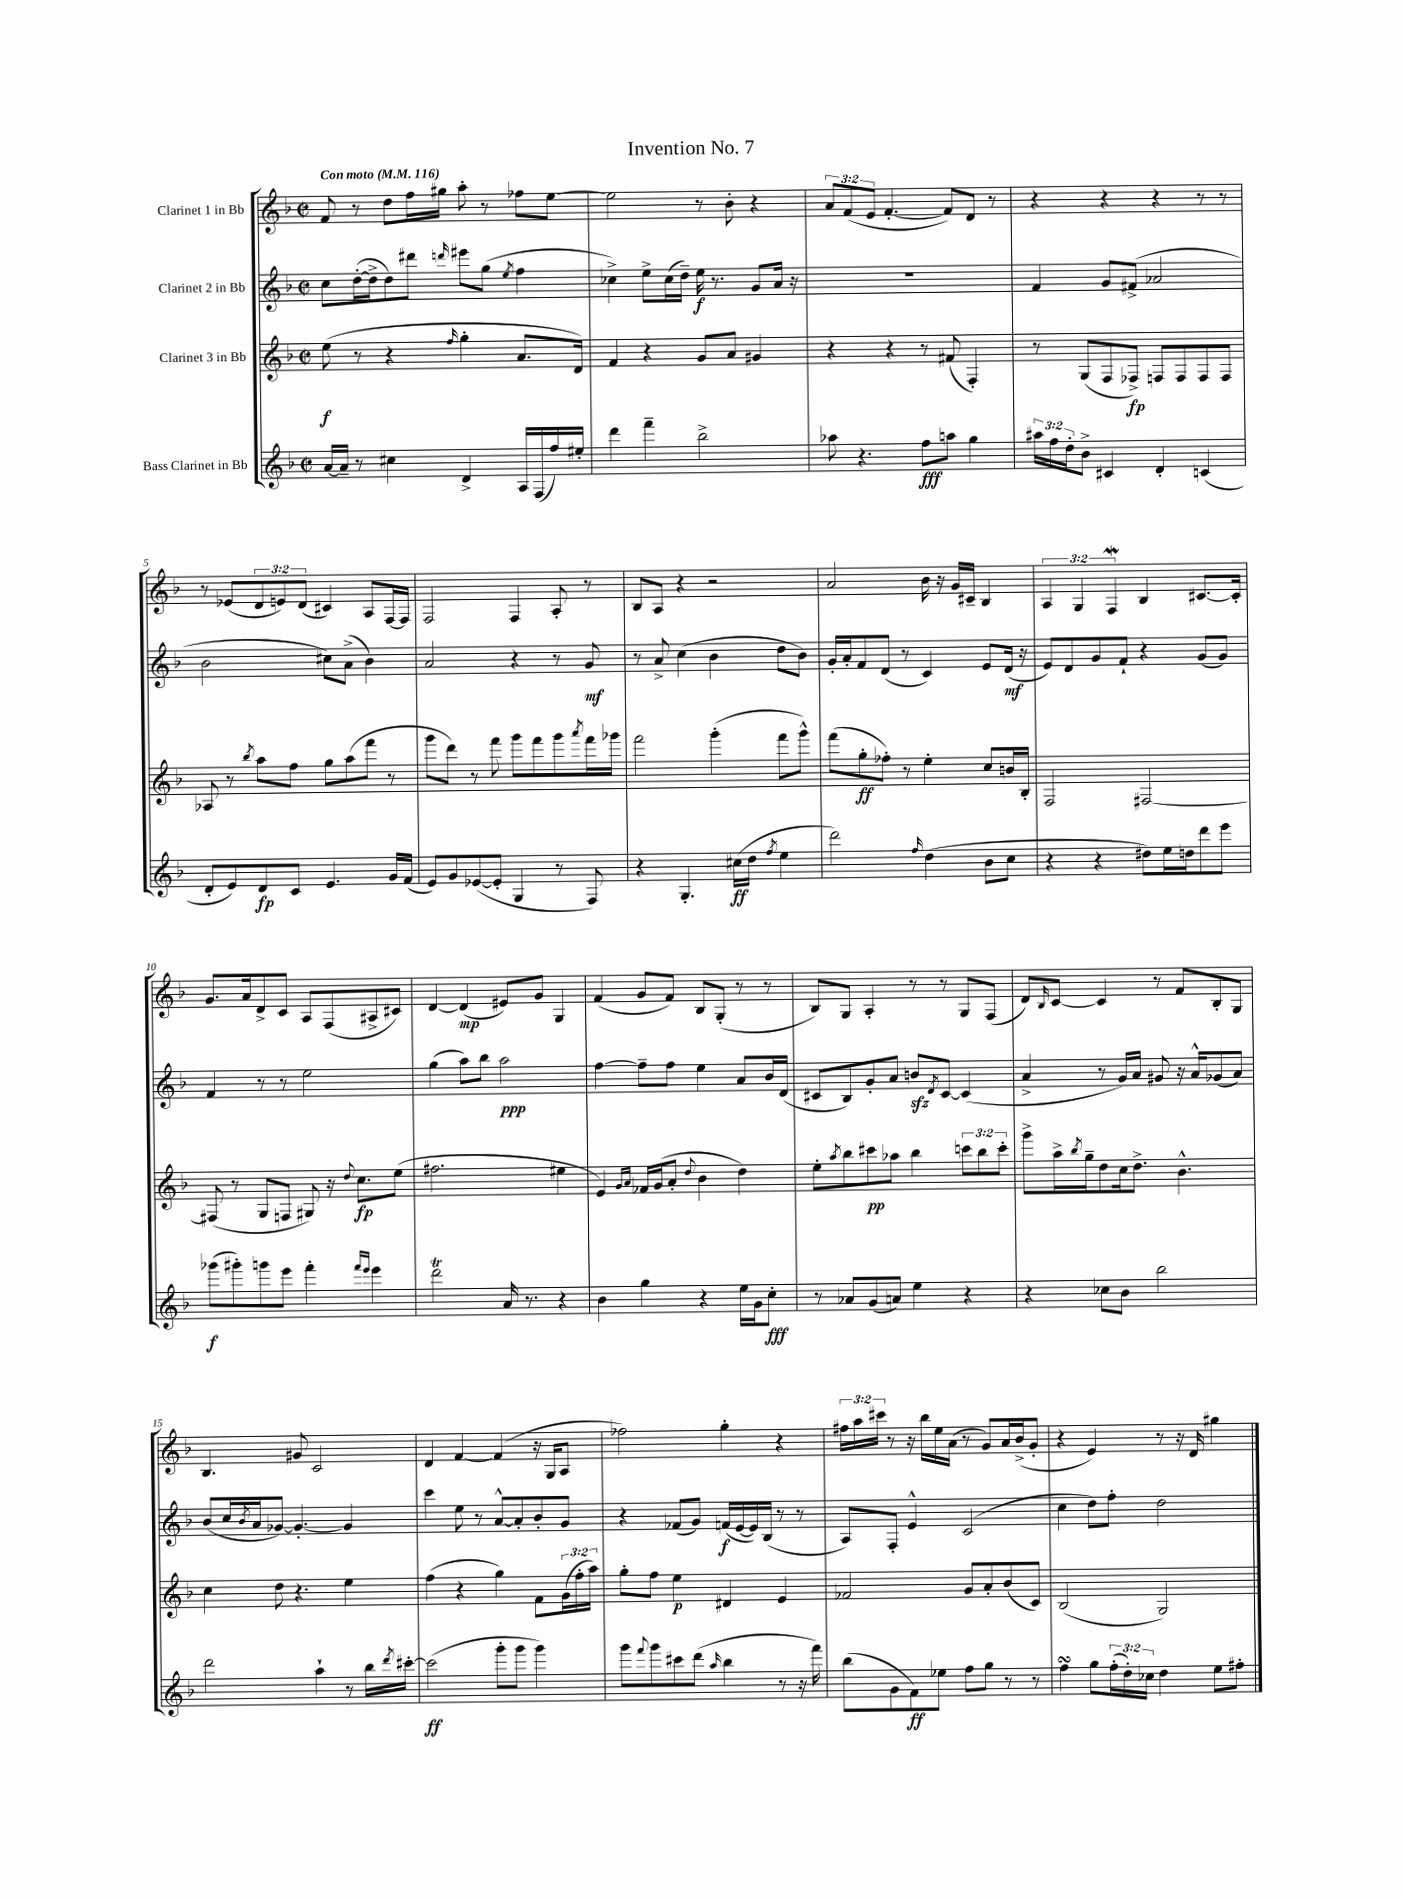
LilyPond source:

\header { title = "Invention No. 7" }
<<
\new StaffGroup <<
\new Staff = "s0" \with { instrumentName = "Clarinet 1 in Bb" } {
    \clef treble \key f \major \defaultTimeSignature \time 2/2 \override Staff.TupletNumber.text = #tuplet-number::calc-fraction-text \tempo "Con moto" 4 = 116
    f'8 r8 d''8 f''16 gis''16 a''8-. r8 fes''8 e''8~ |
    e''2 r8 bes'8-. r4 |
    \tuplet 3/2 { a'8 f'8( e'8 } f'4.~-. f'8) d'8 r8 |
    r4 r4 r4 r8 r8 |
    r8 ees'8( \tuplet 3/2 { d'8 e'8) d'8( } cis'4) a8 f16~ f16 |
    f2 f4 a8-. r8 |
    bes8 a8 r4 r2 |
    a'2 bes'16 r16 g'16 cis'16-- bes4 |
    \tuplet 3/2 { a4 g4 f4\mordent } bes4 cis'8.~ cis'16-. |
    g'8. a'16 d'8-> c'8 a8 f8( ais8-> cis'8) |
    d'4~ d'4\mp( eis'8) g'8 g4 |
    f'4( g'8 f'8) bes8 g8-.( r8 r8 |
    bes8) g8 a4-. r8 r8 g8 f8( |
    d'8) \grace { bes16 } c'8~ c'4 r8 f'8 bes8-. g8 |
    bes4. gis'8 c'2 |
    d'4 f'4~ f'4( r16 g16 a8 |
    fes''2) g''4-. r4 |
    \tuplet 3/2 { fis''16 a''16 cis'''16 } r8 r16 bes''16 e''16 a'16( r8 g'8) a'16 bes'16->( g'8-. |
    r4 e'4) r8 r16 d'16 gis''4 \bar "|." |
}
\new Staff = "s1" \with { instrumentName = "Clarinet 2 in Bb" } {
    \clef treble \key f \major \defaultTimeSignature \time 2/2
    c''8 d''16~-.( d''16-> d''8) dis'''8 \grace { d'''16 } eis'''8 g''8( \acciaccatura { e''8 } f''4 |
    ces''4->) e''8-> ces''16( d''16--) e''16\f r8. g'8 a'16 r16 |
    R1 |
    f'4 g'8 fis'8->( aes'2 |
    bes'2 cis''8) a'8->( bes'4) |
    a'2 r4 r8 g'8\mf |
    r8 a'8-> c''4( bes'4 d''8 bes'8) |
    g'16-. a'16-. f'8 d'8( r8 c'4) e'8 d'16\mf( r16 |
    e'8) d'8 g'8 f'8-! r4 g'8( g'8) |
    f'4 r8 r8 e''2 |
    g''4( a''8) bes''8 a''2\ppp |
    f''4~ f''8-- f''8 e''4 a'8 bes'16 d'16( |
    cis'8 bes8) g'8-. a'8 b'8\sfz \acciaccatura { d'8 } cis'8~ cis'4( |
    a'4-> r8 g'16) a'16 gis'8 r16 a'16-^ ges'8( a'8) |
    bes'8( c''16 \acciaccatura { bes'8 } a'16 ges'8~) ges'4.~-. ges'4 |
    c'''4 e''8 r8 a'8~-^ a'8-. bes'8-. g'8 |
    r4 fes'8( g'8) f'16\f( e'16~ e'16) bes16( r8 r8 |
    a8) f8-. e'4-^ c'2( |
    c''4 d''8) f''8-. d''2 \bar "|." |
}
\new Staff = "s2" \with { instrumentName = "Clarinet 3 in Bb" } {
    \clef treble \key f \major \defaultTimeSignature \time 2/2 \override Staff.TupletNumber.text = #tuplet-number::calc-fraction-text
    e''8\f( r8 r4 \grace { f''16 } g''4-. a'8. d'16) |
    f'4 r4 g'8 a'8 gis'4 |
    r4 r4 r8 fis'8( f4-.) |
    r8 g8( f8 fes8->\fp) f8 f8 f8 f8 |
    aes8 r8 \acciaccatura { bes''8 } a''8 f''8 g''8 a''8( f'''8 r8 |
    g'''8 d'''8) r8 f'''8 g'''8 f'''8 g'''8 \acciaccatura { a'''8 } f'''16 ges'''16 |
    f'''2 g'''4-.( f'''8 g'''8-^) |
    f'''8( g''8-.\ff fes''8-.) r8 e''4-. c''8 b'16 bes16-. |
    f2 fis2~ |
    fis8( r8 g8 f8 gis8) r16 \appoggiatura { d''8 } c''8.\fp e''8( |
    fis''2. eis''4 |
    e'4) \grace { g'16 a'16 } fes'16 g'16( a'8-. \appoggiatura { d''8 } bes'4 d''4) |
    e''8-. \acciaccatura { a''8 } bes''8 cis'''8\pp aes''8 bes''4 \tuplet 3/2 { c'''8 bes''8 c'''8-. } |
    g'''8-> a''16-> \acciaccatura { bes''8 } g''16-- d''8 c''16 d''8.-> bes'4.-^ |
    c''4 d''8 r4. e''4 |
    f''4( r4 g''4) f'8 \tuplet 3/2 { g'16( f''16-. a''16) } |
    g''8-. f''8 e''4\p dis'4 e'4 |
    fes'2 g'8 a'8-. bes'8( c'8) |
    bes2( g2) \bar "|." |
}
\new Staff = "s3" \with { instrumentName = "Bass Clarinet in Bb" } {
    \clef treble \key f \major \defaultTimeSignature \time 2/2 \override Staff.TupletNumber.text = #tuplet-number::calc-fraction-text
    a'16~ a'16-- r8 cis''4 d'4-> a16 f16( f''16) eis''16-. |
    d'''4 f'''4-- bes''2-> |
    aes''8 r4. f''8\fff a''8 g''4 |
    \tuplet 3/2 { ais''16 f''16 d''16-. } bes'8-> cis'4 d'4-. c'4( |
    d'8-. e'8) d'8\fp c'8 e'4. g'16 f'16( |
    e'8) g'8 ees'8~( ees'8-. g4 r8 f8) |
    r4 g4.-. cis''16\ff( d''16 \acciaccatura { f''8 } e''4 |
    d'''2) \grace { f''16 } d''4( bes'8 c''8 |
    r4 r4 dis''8) e''16 d''16 d'''8 e'''8 |
    ges'''8\f( gis'''8-.) g'''8 e'''8 f'''4-. \grace { f'''16 e'''16 } e'''4 |
    d'''2\trill a'16 r8. r4 |
    bes'4 g''4 r4 e''16 g'16 c''8-.\fff |
    r8 aes'8 g'8( a'8) e''4 r4 |
    r4 ces''8 bes'8 bes''2 |
    d'''2 a''4-! r8 bes''16 \acciaccatura { d'''8 } cis'''16~-. |
    cis'''2\ff( g'''8-. g'''8 g'''4) |
    g'''8 \appoggiatura { f'''8 } g'''8 cis'''8 d'''8( \grace { a''16 } bes''4 r8 r16 f'''16) |
    bes''8( g'8 f'8\ff) ees''8 f''8 g''8 r8 r8 |
    f''4\turn g''8 \tuplet 3/2 { f''16-.( d''16-.) ces''16 } d''4 e''8 fis''8-. \bar "|." |
}
>>
>>
